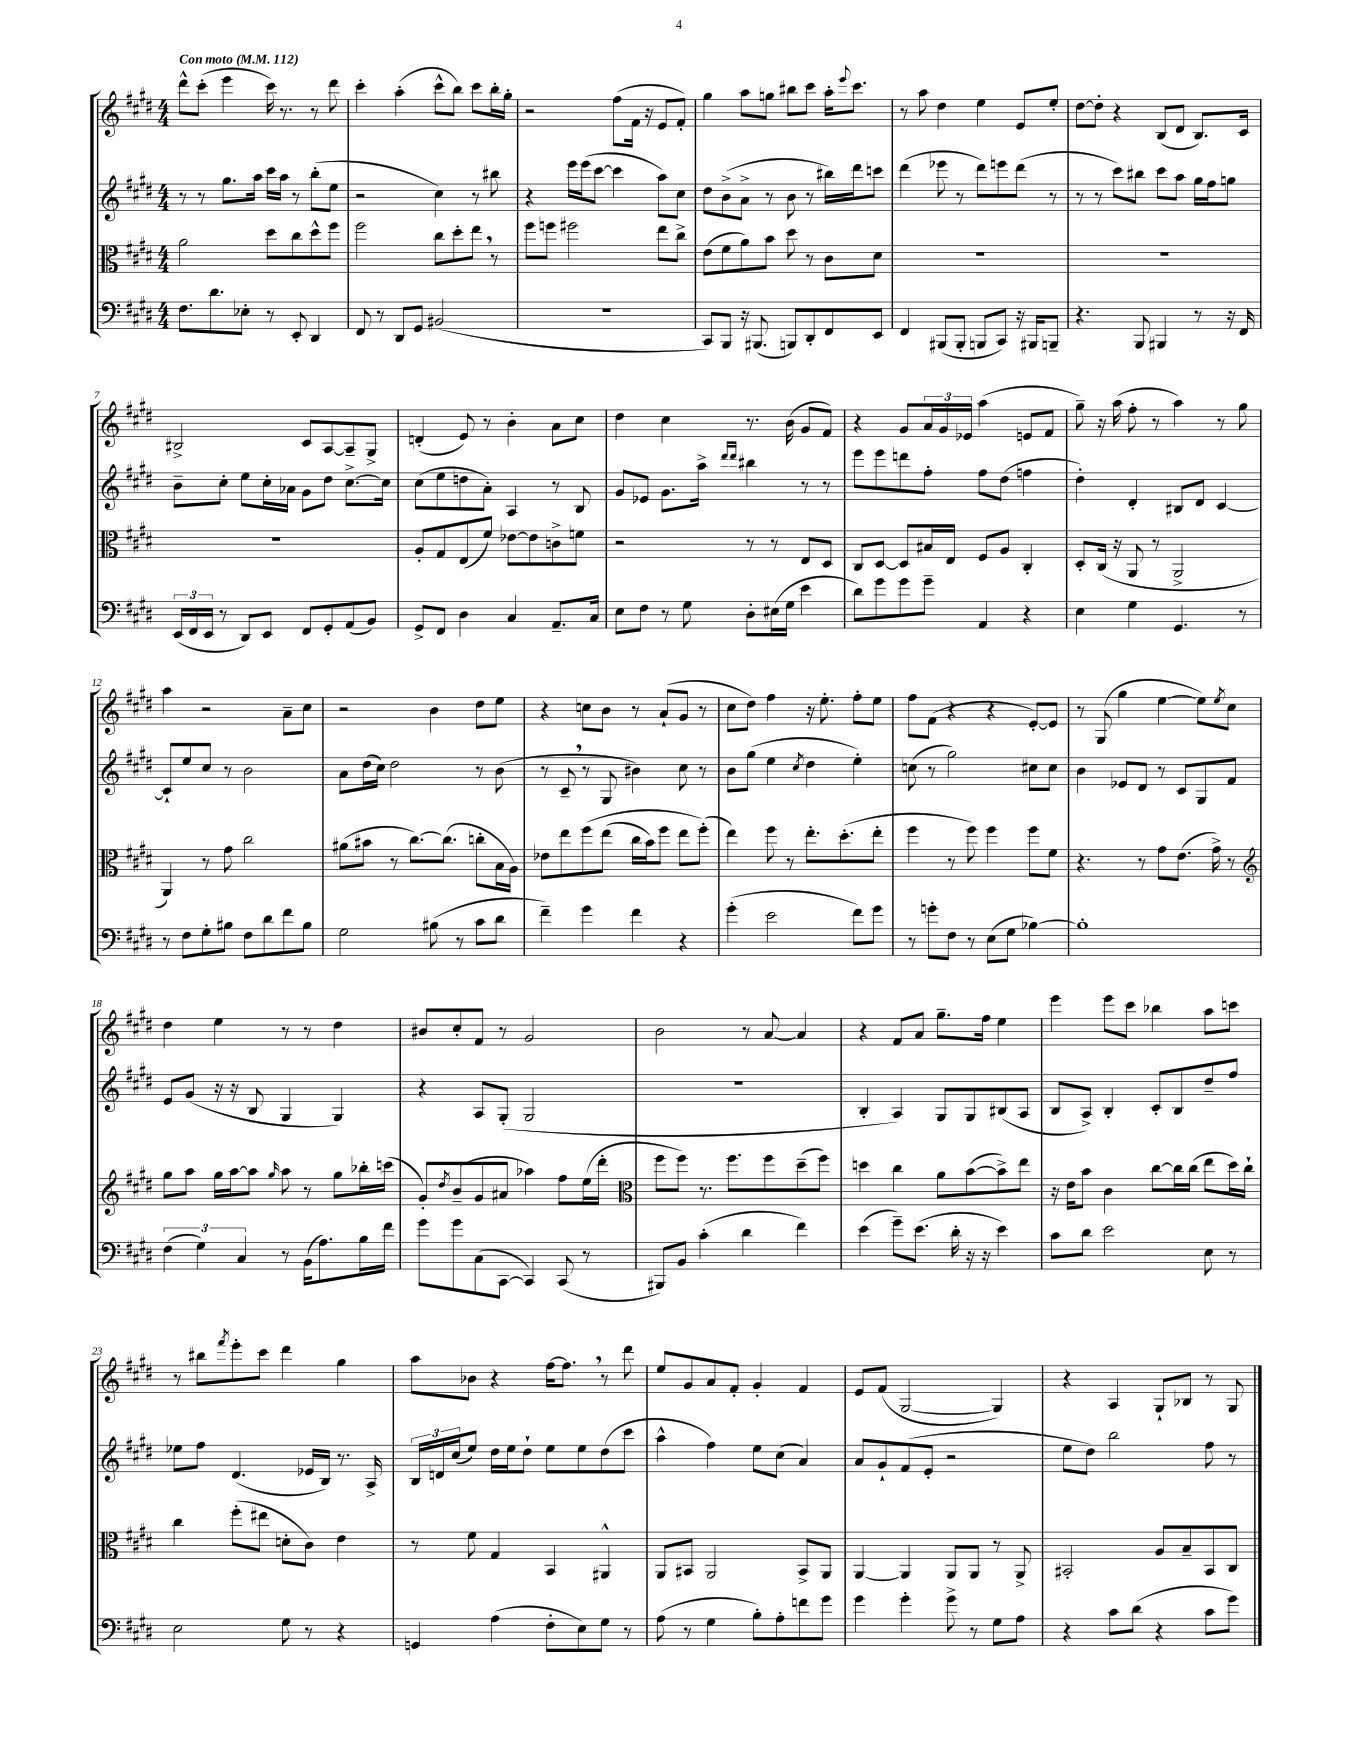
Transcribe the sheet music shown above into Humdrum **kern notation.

**kern	**kern	**kern	**kern
*part4	*part3	*part2	*part1
*staff4	*staff3	*staff2	*staff1
*clefF4	*clefC3	*clefG2	*clefG2
*k[f#c#g#d#]	*k[f#c#g#d#]	*k[f#c#g#d#]	*k[f#c#g#d#]
*M4/4	*M4/4	*M4/4	*M4/4
*MM112	*MM112	*MM112	*MM112
=1	=1	=1	=1
!	!	!	!LO:TX:a:B:t=Con moto
8.F#\L	2a\	8r	8ddd#^^\L
.	.	8r	(8ccc#'\J
8.d#\	.	.	.
.	.	8.gg#\L	4eee\
8E-X'\J	.	.	.
.	.	16aa\Jk	.
8r	8dd#\L	16ccc#\LL	16ccc#\)
.	.	16aa\JJ	8.r
8EE'/	8cc#\	8r	.
4DD#/	8dd#^^\	(8bb'\L	8r
.	8ff#\J	8ee\J	8ddd#\
=2	=2	=2	=2
8FF#/	2ff#\	2r	4ccc#'\
8r	.	.	.
8DD#/L	.	.	(4aa'\
8GG#/J	.	.	.
(2BB#X/	8cc#\L	4cc#\)	8ccc#^^\L
.	8dd#'\	.	8bb\J)
.	8ee,\J	8r	8ccc#\L
.	8r	8bb#X\	16bb'\L
.	.	.	16gg#'\JJ
=3	=3	=3	=3
1r	8ff#\L	4r	2r
.	8ffn\J	.	.
.	2ff#X\	16eee\LL	.
.	.	(16eee\J	.
.	.	[8ccc#\J	.
.	.	4ccc#\]	(8ff#\L
.	.	.	16f#\Jk
.	.	.	16r
.	8ee\L	8aa\L)	8e/L
.	8cc#^\J	8cc#\J	8f#'/J)
=4	=4	=4	=4
8CC#/L)	(8e\L	8dd#\L	4gg#\
8BBB/J	8f#\	(8b^\	.
16r	8a\)	8a^\J	8aa\L
(8.BBB#X/	.	.	.
.	8b\J	8r	8ggn\J
8BBBn/L)	8dd#\	8b\	8bb#X\L
8DD#'/	8r	8r	8ccc#\J
8FF#/	8c#\L	16bb#X\LL)	16aa'\KL
.	.	.	8qqeee/
.	.	16ddd#\J	8.ccc#\J
8EE/J	8d#\J	8cccn\J	.
=5	=5	=5	=5
4FF#/	1r	(4ddd#\	8r
.	.	.	8aa\
(8BBB#X/L	.	8eee-X\	4dd#\
8BBB#'/J	.	8r	.
8BBBn/L	.	8ddd#\L)	4ee\
8CC#/J)	.	8eeen\	.
16r	.	(8ddd#\J	8e/L
16BBB#X/KL	.	.	.
8BBBn~/J	.	8r	8ee'/J
=6	=6	=6	=6
4.r	1r	8r	[8dd#\L
.	.	8r	8dd#'\J]
.	.	8ccc#\L)	4r
8BBB/	.	8bb#X\J	.
4BBB#X/	.	8ccc#\L	(8B/L
.	.	8aa\J	8d#/J
8r	.	16gg#\LL	8.B/L)
.	.	16ff#\J	.
16r	.	8ggn\J	.
16FF#/	.	.	16c#/Jk
!!LO:LB:g=z
=7	=7	=7	=7
(24EE/LL	1r	8b~\L	2B#X^/
24FF#/	.	.	.
24EE/JJ	.	.	.
8r	.	8cc#'\J	.
8DD#/L)	.	8ee\L	.
8EE/J	.	16cc#'\L	.
.	.	16a-X\JJ	.
8FF#/L	.	8g#\L	8c#/L
8GG#'/	.	8dd#\J	[8A/
(8AA/	.	[8.cc#^\L	8A~/]
8BB/J)	.	.	8G#^/J
.	.	16cc#\Jk]	.
=8	=8	=8	=8
8GG#^/L	8A'/L	(8cc#\L	(4dn'/
8FF#/J	8G#/	8ee\	.
4D#\	(8E/	8ddn\	8e/)
.	8f#/J)	8a'\J)	8r
4C#/	[8e-X\L	4A/	4b'\
.	8e-\]	.	.
8.AA~/L	8cn^\	8r	8a\L
.	8fn\J	8B/	8cc#\J
16C#/Jk	.	.	.
=9	=9	=9	=9
8E\L	2r	8g#/L	4dd#\
8F#\J	.	8e-X/J	.
8r	.	8.g#\L	4cc#\
8G#\	.	.	.
.	.	16aa^\Jk	.
.	.	16qqddd#/LL	.
.	.	16qqddd#/JJ	.
8D#'\L	8r	4bb#X\	8.r
(16E#X\L	8r	.	.
16G#\JJ	.	.	(16b\
4e\	8E/L	8r	8g#/L
.	8D#/J	8r	8f#/J)
=10	=10	=10	=10
8d#\L)	8C#/L	8eee\L	4r
8g#\	[8D#/J	8eee\	.
8g#\	8D#/L]	8dddn\	8g#/L
8g#~\J	16B#X/L	8ff#'\J	24a/L
.	.	.	24g#/
.	16E/JJ	.	.
.	.	.	24e-X/JJ
4AA/	8F#/L	8ff#\L	(4aa\
.	8A/J	(8dd#\J	.
4r	4C#'/	4ffn\	8en/L
.	.	.	8f#/J
=11	=11	=11	=11
4E\	8D#'/L	4dd#'\)	8gg#~\)
.	(16C#/Jk	.	16r
.	16r	.	(16aa\
4G#\	8AA/	4d#'/	8ff#'\
.	8r	.	8r
4.GG#/	2AA^/	8B#X/L	4aa\)
.	.	8d#/J	.
.	.	[4c#/	8r
8r	.	.	8gg#\
!!LO:LB:g=z
=12	=12	=12	=12
8r	4AA/)	8c#`/L]	4aa\
8F#\L	.	8ee/	.
8G#'\	8r	8cc#/J	2r
8B#X\J	8g#\	8r	.
8F#\L	2cc#\	2b\	.
8d#\	.	.	.
8f#\	.	.	8a~\L
8B#\J	.	.	8cc#\J
=13	=13	=13	=13
2G#\	(8a#X\L	8a\L	2r
.	8b#X\J	(16dd#\L	.
.	.	16cc#\JJ)	.
.	8r	2dd#\	.
.	[8.cc#\L)	.	.
(8B#X\	.	.	4b\
.	(8.cc#\J]	.	.
8r	.	.	.
8c#\L	8ccn'\L	8r	8dd#\L
8d#\J	16B\L	(8b\	8ee\J
.	16A\JJ)	.	.
=14	=14	=14	=14
4f#~\)	8e-X\L	8r	4r
.	8ee\	8c#~,/	.
4g#\	(8ff#\	8r	8ccn\L
.	(8ee\J	8G#/	8b\J
4f#\	16cc#\LL	4b#X\)	8r
.	16b\J)	.	.
.	8ff#\J	.	(8a`/L
4r	8ee\L	8cc#\	8g#/J
.	(8ff#'\J)	8r	8r
=15	=15	=15	=15
(4g#'\	4ee\)	8b\L	8cc#\L
.	.	(8gg#\J	8dd#\J)
2e\	8ff#\	4ee\	4ff#\
.	8r	.	.
.	.	8qcc#/	.
.	8.ee'\L	4dd#\	16r
.	.	.	8.ee'\
.	(8.dd#'\	.	.
8f#\L)	.	4ee'\)	8ff#'\L
8g#\J	8ee'\J	.	8ee\J
=16	=16	=16	=16
8r	4ff#\	(8ccn\	8ff#\L
8gn'\L	.	8r	(8f#\J
8F#\J	8r	2gg#\)	4r
8r	8ff#\)	.	.
(8E\L	4ff#\	.	4r
8G#\J	.	.	.
[4B-X\)	8ff#\L	8cc#X\L	[8e'/L)
.	8f#\J	8cc#\J	8e/J]
=17	=17	=17	=17
1B-']	4.r	4b\	8r
.	.	.	(8G#/
.	.	8e-X/L	4gg#\
.	8r	8d#/J	.
.	8g#\L	8r	[4ee\
.	(8.e\J	8c#/L	.
.	.	8G#/	8ee\L])
.	16g#^\)	.	.
.	.	.	8qee/
.	8r	8f#/J	8cc#\J
!!LO:LB:g=z
=18	=18	=18	=18
*	*clefG2	*	*
(6F#\	8gg#\L	8e/L	4dd#\
.	8aa\J	(8g#/J	.
6G#\)	.	.	.
.	16gg#\LL	16r	4ee\
.	[16aa\J	16r	.
6C#/	.	.	.
.	8aa\J]	8B/	.
.	16qqgg#/	.	.
8r	8aa\	4G#/	8r
(16BB\KL	8r	.	8r
8.A\)	.	.	.
.	8gg#\L	4G#/)	4dd#\
16B\L	16bb-X'\L	.	.
16f#\JJ	(16cccn\JJ	.	.
=19	=19	=19	=19
8g#\L	8g#'/L)	4r	8b#X/L
.	8qdd#/	.	.
8g#\	(8b~/	.	8cc#'/
(8C#\	8g#/	8A/L	8f#/J
[8CC#\J	8a#X/J	(8G#'/J	8r
4CC#/])	4aa-X\)	2G#/	2g#/
(8CC#/	8ff#\L	.	.
8r	(16ee\L	.	.
.	16ddd#'\JJ	.	.
=20	=20	=20	=20
*	*clefC3	*	*
8BBB#X/L)	8ff#\L	1r	2b\
8BB/J	8ff#\J)	.	.
(4c#'\	8.r	.	.
.	8.ff#\L	.	.
4d#\	.	.	8r
.	8ff#\	.	[8a/
4f#\)	(8dd#~\	.	4a/]
.	8ff#\J)	.	.
=21	=21	=21	=21
(4e\	4ddn\	4B'/	4r
8g#~\L)	4cc#\	4A/)	8f#/L
(8.e\J	.	.	8a/J
.	8a\L	8G#/L	8.gg#~\L
16d#'\	.	.	.
16r	([8b\	8G#/	.
16r	.	.	16ff#\Jk
4e\)	8b^\])	(8B#X/	4ee\
.	8ee\J	8A/J	.
=22	=22	=22	=22
8c#\L	16r	8B/L	4eee\
.	16e\KL	.	.
8d#\J	8b\J	8A^/J)	.
2e\	4c#\	4B'/	8eee\L
.	.	.	8ccc#\J
.	[8cc#\L	8c#'/L	4bb-X\
.	16cc#\L]	8B/	.
.	(16cc#\JJ	.	.
8E\	8ee\L	8dd#~/	8aa\L
8r	16dd#\L)	8ff#/J	8cccn\J
.	16cc#`\JJ	.	.
!!LO:LB:g=z
=23	=23	=23	=23
2E\	4cc#\	8ee-X\L	8r
.	.	8ff#\J	8bb#X\L
.	.	.	8qfff#/
.	(8ff#'\L	(4.d#/	8eee'\
.	8ee#X\J	.	8ccc#\J
8G#\	8dn'\L	.	4ddd#\
8r	8c#\J)	16e-X/LL	.
.	.	16B/JJ)	.
4r	4e\	8.r	4gg#\
.	.	16A^/	.
=24	=24	=24	=24
4GGn/	8r	24B/LL	8aa\L
.	.	24dn/	.
.	.	(24cc#/J	.
.	8f#\	8ee/J)	8b-X\J
(4A\	4G#/	16dd#\LL	4r
.	.	16ee\J	.
.	.	8dd#`\J	.
8F#'\L	4BB/	8ee\L	[16ff#\KL
.	.	.	8.ff#,\J]
8E\)	.	8ee\	.
8G#\J	4AA#X^^/	(8dd#\	8r
8r	.	8ccc#\J	8ddd#\
=25	=25	=25	=25
(8A\	8AA/L	4aa^^\	8ee/L
8r	8BB#X/J	.	8g#/
4G#\	2AA/	4ff#\)	8a/
.	.	.	8f#'/J
8B'\L)	.	8ee\L	4g#'/
8A'\	.	(8cc#\J	.
8fn\	8BB#^/L	4a/)	4f#/
8g#\J	8AA/J	.	.
=26	=26	=26	=26
4g#\	[4AA/	8a/L	8e/L
.	.	8g#`/	(8f#/J
4g#'\	4AA/]	(8f#/	[2G#/
.	.	8e'/J	.
8g#^\	8AA/L	2r	.
8r	8AA/J	.	.
8G#\L	8r	.	4G#/])
8A\J	8AA^/	.	.
=27	=27	=27	=27
4r	2BB#X'/	8ee\L	4r
.	.	8dd#\J)	.
8c#\L	.	2bb\	4A/
(8d#\J	.	.	.
4r	8A/L	.	8G#`/L
.	8B~/	.	8B-X/J
8c#\L	8BB#/	8ff#\	8r
8g#\J)	8C#/J	8r	8G#/
==	==	==	==
*-	*-	*-	*-
